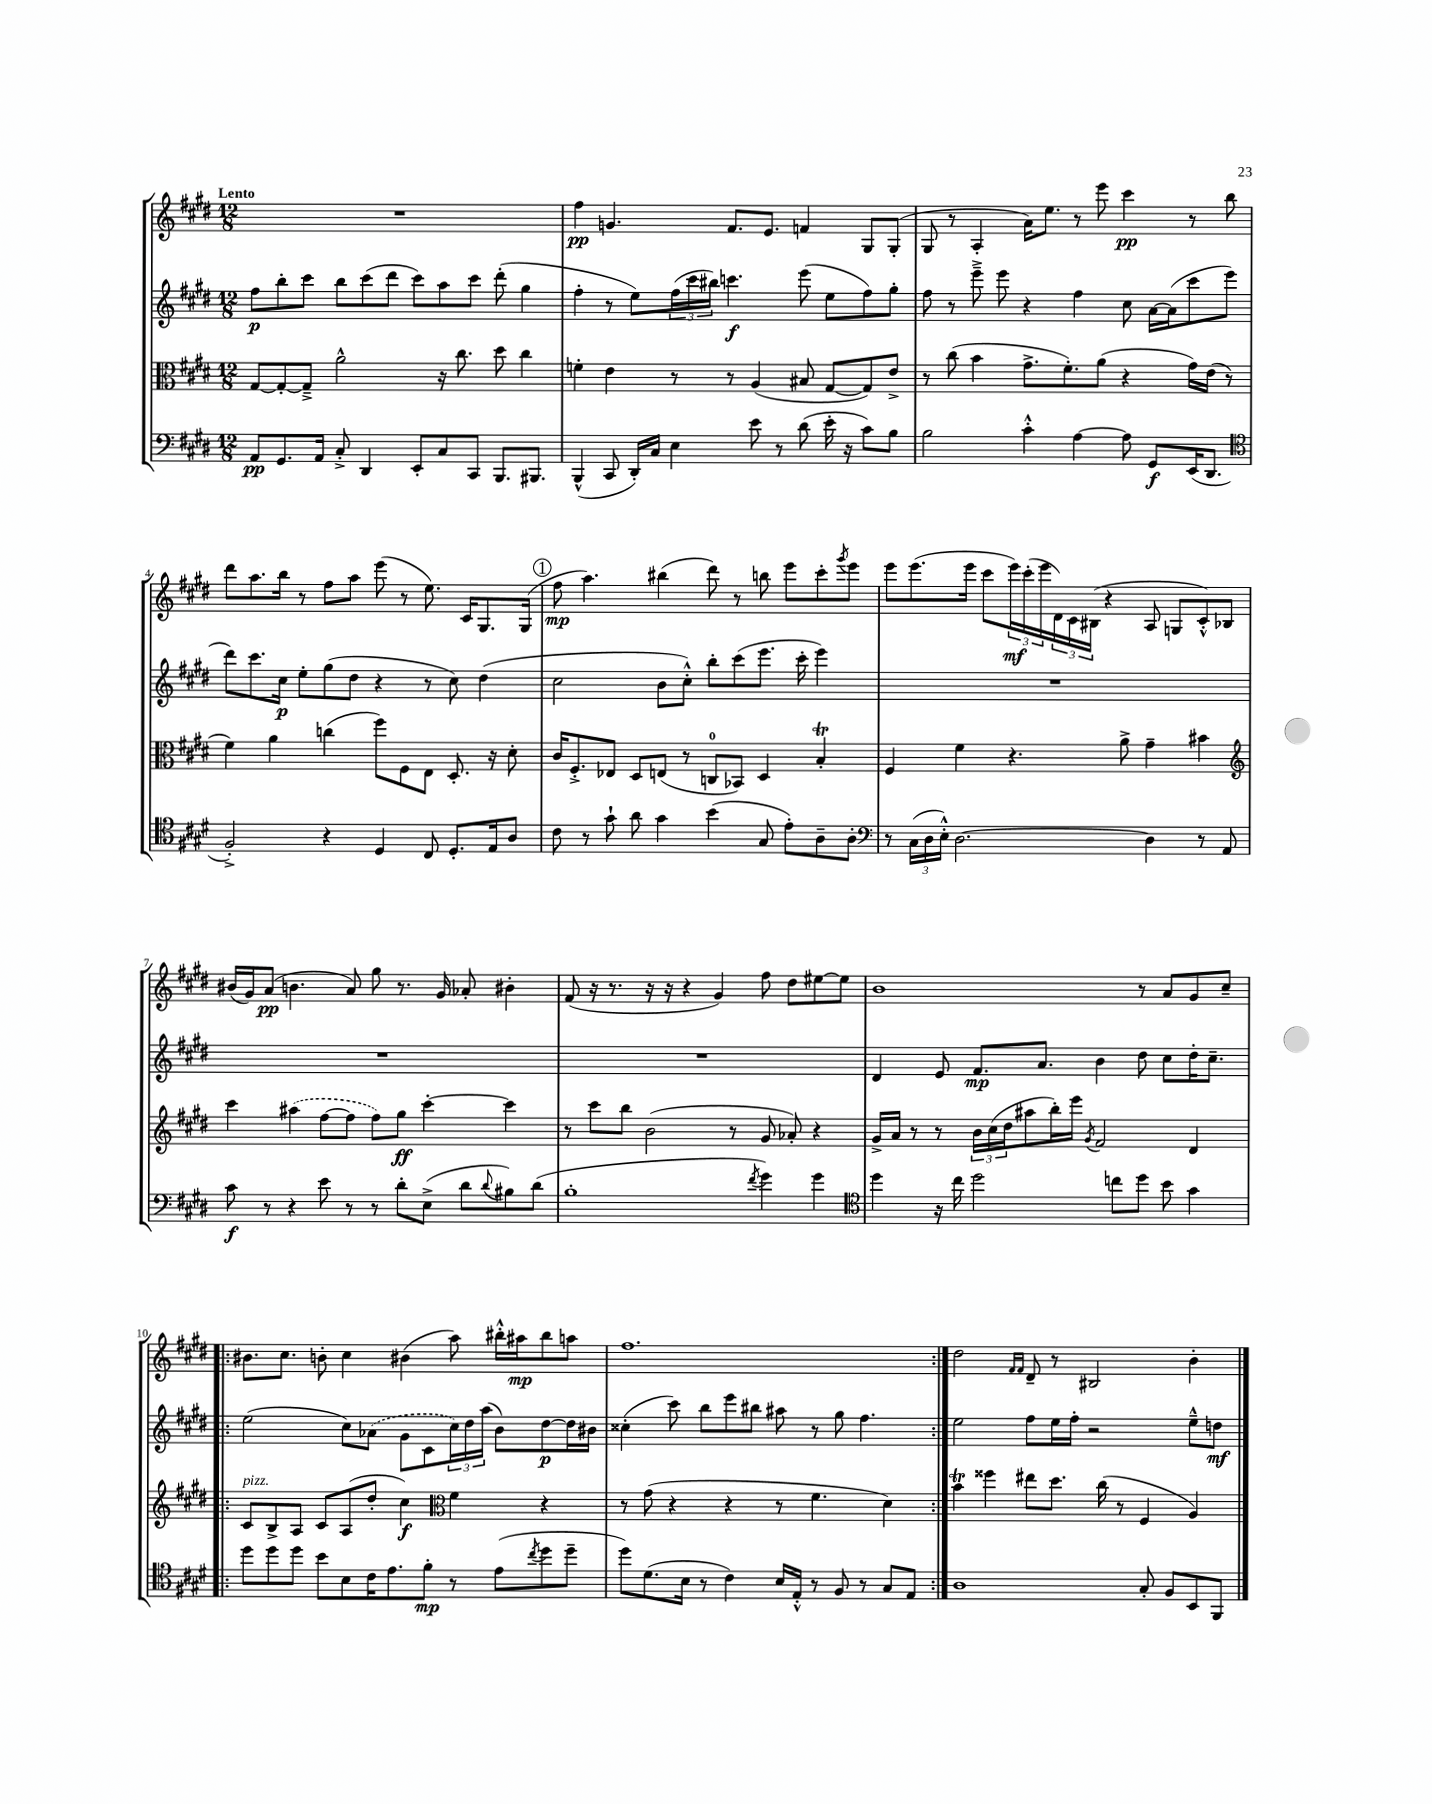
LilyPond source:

<<
\new StaffGroup <<
\new Staff = "s0" {
    \clef treble \key e \major \numericTimeSignature \time 12/8 \tempo "Lento"
    R1. |
    fis''4\pp g'4. fis'8. e'8. f'4 gis8 gis8-.( |
    gis8 r8 a4-. a'16) e''8. r8 e'''8 cis'''4\pp r8 b''8 |
    dis'''8 a''8. b''16 r8 fis''8 a''8 e'''8( r8 e''8.) cis'16 gis8. gis16( |
    \mark \markup { \circle "1" } fis''8\mp a''4.) bis''4( dis'''8) r8 b''8 e'''8 cis'''8-. \acciaccatura { gis'''8 } e'''8 |
    e'''8 e'''8.( e'''16 cis'''8 \tuplet 3/2 { e'''16\mf) cis'''16-.( e'''16 } \tuplet 3/2 { dis'16) cis'16 bis16( } r4 a8 g8 cis'8-.-^) bes8 |
    bis'16( gis'16) a'8\pp( b'4. a'8) gis''8 r8. gis'16 aes'8-. bis'4-. |
    fis'8( r16 r8. r16 r16 r4 gis'4) fis''8 dis''8 eis''8~ eis''8 |
    b'1 r8 a'8 gis'8 cis''8-- |
    \repeat volta 2 { bis'8. cis''8. b'8-. cis''4 bis'4( a''8) bis''16-.-^ ais''16\mp bis''8 a''8 |
    fis''1. | }
    dis''2 \grace { fis'16 fis'16 } dis'8-- r8 bis2 b'4-. \bar "|." |
}
\new Staff = "s1" {
    \clef treble \key e \major \numericTimeSignature \time 12/8
    fis''8\p b''8-. cis'''8 b''8 cis'''8( dis'''8 cis'''8) a''8 cis'''8 dis'''8-.( gis''4 |
    fis''4-. r8 e''8) \tuplet 3/2 { fis''16( cis'''16 bis''16) } c'''4.\f e'''8( e''8 fis''8) gis''8-. |
    fis''8 r8 e'''8---> e'''8 r4 fis''4 cis''8 a'16~ a'16( cis'''8 e'''8 |
    dis'''8) cis'''8. cis''16\p e''8-. gis''8( dis''8 r4 r8 cis''8) dis''4( |
    \mark \markup { \circle "1" } cis''2 b'8 cis''8-.-^) b''8-. cis'''8( e'''8. cis'''16-. e'''4) |
    R1. |
    R1. |
    R1. |
    dis'4 e'8 fis'8.\mp a'8. b'4 dis''8 cis''8 dis''16-. cis''8.-- |
    \repeat volta 2 { e''2( cis''8) \once \slurDashed aes'8( gis'8 cis'8 \tuplet 3/2 { cis''16) dis''16 a''16( } b'8) dis''8~\p dis''16 bis'16 |
    cisis''4-.( cis'''8) b''8 e'''8 bis''8 ais''8 r8 gis''8 fis''4. | }
    e''2 fis''8 e''16 fis''16-. r2 e''8---^ d''8\mf \bar "|." |
}
\new Staff = "s2" {
    \clef alto \key e \major \numericTimeSignature \time 12/8
    gis8~ gis8~-. gis8---> a'2-^ r16 cis''8. dis''8 cis''4 |
    f'4-. e'4 r8 r8 a4( bis8 gis8~ gis8) e'8-> |
    r8 cis''8( b'4 gis'8.-> fis'8.-.) a'8( r4 gis'16) e'16( r8 |
    fis'4) a'4 c''4( fis''8) fis8 e8 dis8.-. r16 dis'8-. |
    \mark \markup { \circle "1" } cis'16 fis8.-.-> ees8 dis8 e8( r8 c8-0 bes,8) dis4 b4-.\trill |
    fis4 fis'4 r4. a'8-> gis'4-- bis'4 |
    \clef treble cis'''4 \once \slurDashed ais''4( fis''8~ fis''8 fis''8) gis''8\ff cis'''4~-. cis'''4 |
    r8 cis'''8 b''8 b'2( r8 gis'8 aes'8-.) r4 |
    gis'16-> a'16 r8 r8 \tuplet 3/2 { b'16 cis''16( dis''16 } ais''8 b''16-.) e'''16 \acciaccatura { gis'8 } fis'2 dis'4 |
    \repeat volta 2 { cis'8^\markup { \italic "pizz." } b8-> a8 cis'8 a8( dis''8-. cis''4\f) \clef alto fis'4 r4 |
    r8 gis'8( r4 r4 r8 fis'4. dis'4) | }
    b'4\trill fisis''4 eis''8 dis''8. cis''16( r8 fis4 a4) \bar "|." |
}
\new Staff = "s3" {
    \clef bass \key e \major \numericTimeSignature \time 12/8
    a,8\pp gis,8. a,16 cis8-.-> dis,4 e,8-. cis8 cis,8 b,,8. bis,,8. |
    b,,4-^( cis,8 dis,16-.) cis16 e4 e'8 r8 dis'8( e'16-. r16 cis'8) b8 |
    b2 cis'4-.-^ a4~ a8 gis,8\f e,16( dis,8. |
    \clef tenor fis2-.->) r4 dis4 cis8 dis8.-. e16 a8 |
    \mark \markup { \circle "1" } cis'8 r8 gis'8-! a'8 gis'4 b'4( gis8 e'8-.) a8-- a8-. |
    \clef bass r8 \tuplet 3/2 { cis16( dis16 e16-.-^) } dis2.~ dis4 r8 a,8 |
    cis'8\f r8 r4 e'8 r8 r8 dis'8-. e8->( dis'8 \appoggiatura { dis'8 } bis8) dis'8( |
    b1-. \acciaccatura { fis'8 } gis'4) gis'4 |
    \clef tenor dis''4 r16 cis''16 dis''2 c''8 dis''8 b'8 gis'4 |
    \repeat volta 2 { dis''8 dis''8 dis''8 b'8 b8 cis'16 e'8. fis'8-.\mp r8 e'8( \acciaccatura { cis''8 } dis''8 dis''8-- |
    dis''8) dis'8.( b16 r8 cis'4) b16 e16-.-^ r8 fis8 r8 gis8 e8 | }
    a1 gis8-. fis8 b,8 fis,8 \bar "|." |
}
>>
>>
